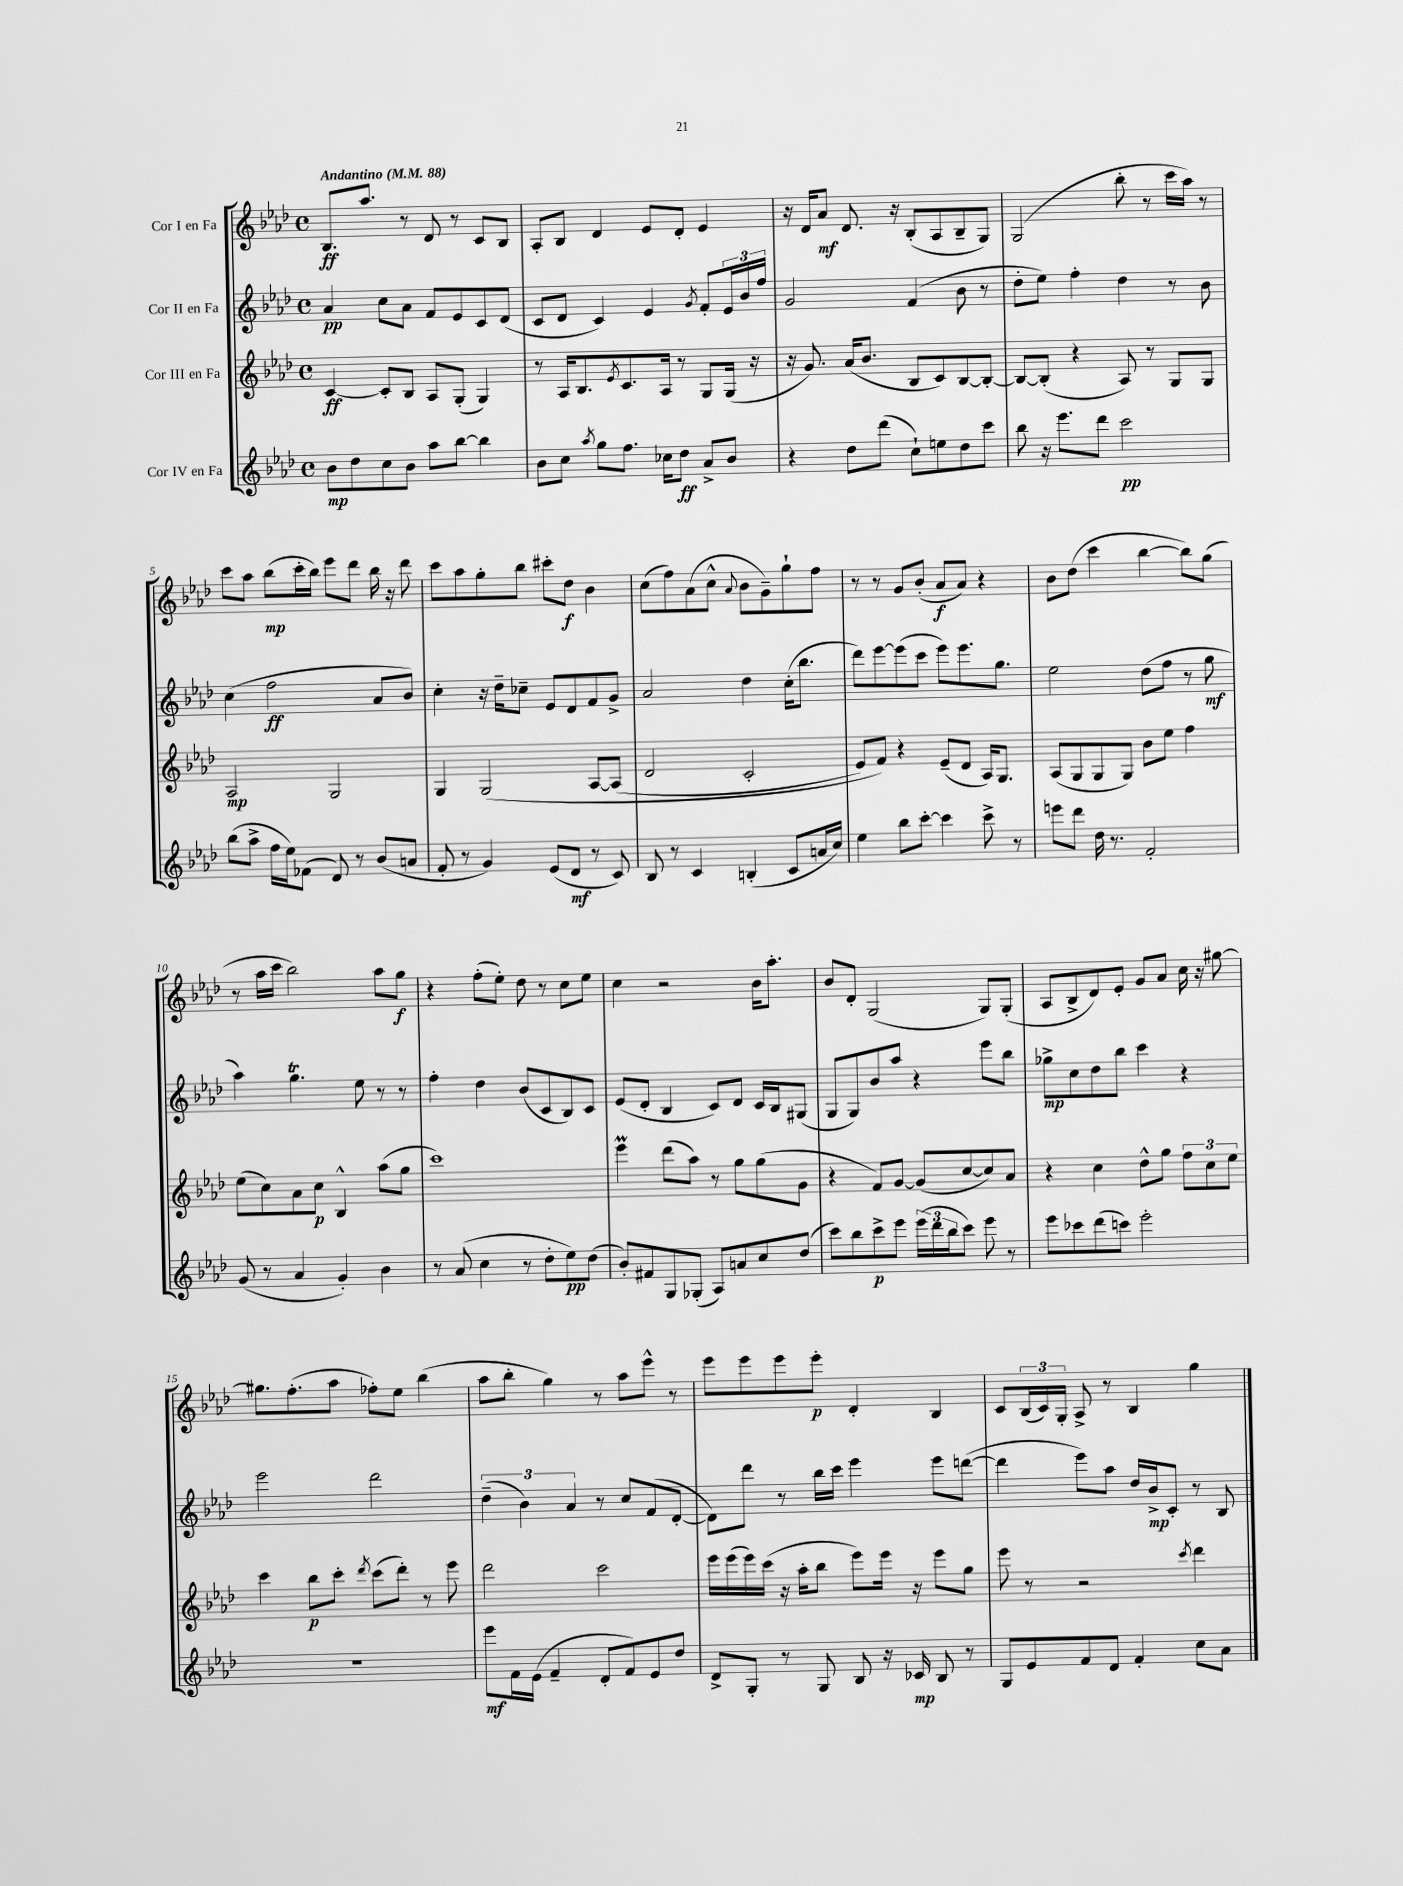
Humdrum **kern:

**kern	**kern	**kern	**kern
*staff4	*staff3	*staff2	*staff1
*clefG2	*clefG2	*clefG2	*clefG2
*k[b-e-a-d-]	*k[b-e-a-d-]	*k[b-e-a-d-]	*k[b-e-a-d-]
*M4/4	*M4/4	*M4/4	*M4/4
*met(c)	*met(c)	*met(c)	*met(c)
*MM88	*MM88	*MM88	*MM88
8b-	[4c	4a-	8.B-
8dd-	.	.	.
.	.	.	8.aa-
8cc	8c']	8cc	.
8b-	8B-	8a-	8r
8aa-	8A-	8f	8d-
[8bb-	(8G'	8e-	8r
4bb-]	4G)	8c	8c
.	.	(8d-	8B-
=	=	=	=
8b-	8r	8c	8A-'
8cc	16A-	8d-	8B-
.	8.B-	.	.
8qaa-	.	.	.
8gg	.	4c)	4d-
.	8qe-	.	.
8.ff	8.c	.	.
.	.	4e-	8e-
16cc-	16A-	.	.
8dd-	8r	.	8d-'
.	.	8qg	.
8a-^	8G	8f'	4e-
8b-	(16G	24e-	.
.	.	24b-	.
.	16r	.	.
.	.	24ff	.
=	=	=	=
4r	16r	2g	16r
.	8.g)	.	16d-
.	.	.	8a-
8dd-	(16a-	.	8.d-
.	8.b-	.	.
(8ddd-	.	.	.
.	.	.	16r
8cc`)	8B-	(4f	(8B-'
8ee	8c)	.	8A-
8dd-	[8B-	8b-	8B-~
8ccc	8B-'_	8r	8G)
=	=	=	=
8bb-	8B-_	8dd-'	(2G
16r	(8B-']	8ee-)	.
8.eee-	.	.	.
.	4r	4ff'	.
8ddd-	.	.	.
2ccc	8A-)	4dd-	8bb-'
.	8r	.	8r
.	8G	8r	16ccc
.	.	.	16aa-)
.	8G	8b-	8r
=	=	=	=
(8bb-	2A-	(4cc	8ccc
8aa-^	.	.	8aa-
16ff	.	2ff	(8bb-
16ee-)	.	.	.
(8f-	.	.	16ccc'
.	.	.	16bb-)
8d-)	2G	.	8eee-
8r	.	.	8ddd-
(8b-	.	8a-	16bb-
.	.	.	16r
8a	.	8b-)	8ddd-
=	=	=	=
8f'	4G	4cc'	8ccc
8r	.	.	8aa-
4g)	&(2G	16r	8gg'
.	.	16dd-~	.
.	.	8cc-~	8bb-
(8e-	.	8e-	8ccc#'
8d-	.	8d-	8dd-
8r	[8A-	8f	4b-
8c)	(8A-]	8g^	.
=	=	=	=
8B-	2d-	2a-	(8cc
8r	.	.	8ff)
4c	.	.	(8a-
.	.	.	8cc^^
.	.	.	8qqa-
(4B'	2c'	4dd-	8b-
.	.	.	8g~)
8c	.	(16cc'	8gg`
.	.	8.bb-	.
16a	.	.	8ff
16cc)	.	.	.
=	=	=	=
4ee-	8e-)	8ddd-)	8r
.	8f&)	[8eee-	8r
8bb-	4r	(8eee-]	8g
[8ccc'	.	8ccc	(8b-'
4ccc]	(8e-~	8eee-)	8a-
.	8d-	8.eee-	8a-)
8ccc^	16A-)	.	4r
.	8.G	8.gg	.
8r	.	.	.
=	=	=	=
8eee	(8A-	2ee-	8b-
8ddd-	8G	.	(8dd-
16dd-	8G	.	4ccc
8.r	.	.	.
.	8G)	.	.
2f'	8b-	(8dd-	[4bb-
.	8ee-	8ff	.
.	4ff	8r	8bb-])
.	.	8gg	(8gg
=	=	=	=
(8g	(8ee-	4aa-)	8r
8r	8cc)	.	16aa-
.	.	.	16ccc
4a-	8a-	4.gg	2bb-)
.	8cc	.	.
4g')	4B-^^	.	.
.	.	8ee-	.
4b-	(8aa-	8r	8aa-
.	8gg	8r	8gg
=	=	=	=
8r	1ccc)	4ff'	4r
(8a-	.	.	.
4cc	.	4dd-	(8ff'
.	.	.	8ee-')
8r	.	(8b-	8dd-
8dd-'	.	8c	8r
8ee-)	.	8B-)	8cc
(8dd-	.	8c	8ee-
=	=	=	=
8b-')	4eee-	(8e-	4cc
8f#	.	8d-'	.
8G	(8ddd-	4B-	2r
(8G-'	8aa-)	.	.
8A-)	8r	8c)	.
8a	8gg	8d-	.
8cc	(8gg	16c	16b-
.	.	16B-	8.aa-'
(8dd-	8g	(8G#	.
=	=	=	=
8ccc)	4r	8G	8b-
8bb-	.	8G)	8d-'
8ccc^	8f)	8b-	(2G
8eee-	[8g	8aa-	.
(24eee-	(8g]	4r	.
24ddd-	.	.	.
24bb-	.	.	.
8ccc)	[8cc	.	.
8eee-	8cc])	8eee-	8G)
8r	8a-	8bb-	(8G'
=	=	=	=
8eee-	4r	8gg-^	8A-
8ccc-	.	8cc	8B-^
(8ddd-	4cc	8dd-	8d-)
8ccc)	.	8bb-	8e-'
2eee-'	8dd-^^	4ccc	8g
.	8gg	.	8a-
.	12ff	4r	16cc
.	.	.	16r
.	12cc	.	.
.	.	.	[8gg#
.	12ee-	.	.
=	=	=	=
1r	4ccc	2eee-	8.gg#]
.	.	.	(8.ff'
.	8bb-	.	.
.	8ccc'	.	8aa-
.	8qddd-	.	.
.	(8ccc	2ddd-	8ff-')
.	8ddd-')	.	8ee-
.	8r	.	(4bb-
.	8eee-	.	.
=	=	=	=
8eee-	2ddd-	(6dd-~	8aa-
16f	.	.	8bb-'
.	.	6b-)	.
(16e-	.	.	.
4f~	.	.	4gg)
.	.	6a-	.
8d-'	2ccc	8r	8r
8f)	.	8cc	8aa-
8e-	.	(8f	8eee-^^
8dd-	.	[8d-'	8r
=	=	=	=
8d-^	16eee-	8d-])	8eee-
.	(16eee-	.	.
8G'	16eee-)	8ddd-	8eee-
.	(16ccc	.	.
8r	16r	8r	8eee-
.	16aa-'	.	.
8G	8bb-	16bb-	8eee-'
.	.	16ccc	.
8B-	8eee-)	4eee-	4d-'
16r	16eee-	.	.
16c-	16r	.	.
8B-	8eee-	8eee-	4B-
8r	8gg	([8ddd	.
=	=	=	=
8G	8eee-	4ddd]	8c
8e-	8r	.	(24B-
.	.	.	24c)
.	.	.	24G'
8f	2r	8eee-)	8A-^
8d-	.	8aa-	8r
4f'	.	16dd-	4B-
.	.	16b-^	.
.	.	8c'	.
.	8qccc	.	.
8cc	4ddd-	8r	4gg
8a-	.	8B-	.
==	==	==	==
*-	*-	*-	*-
